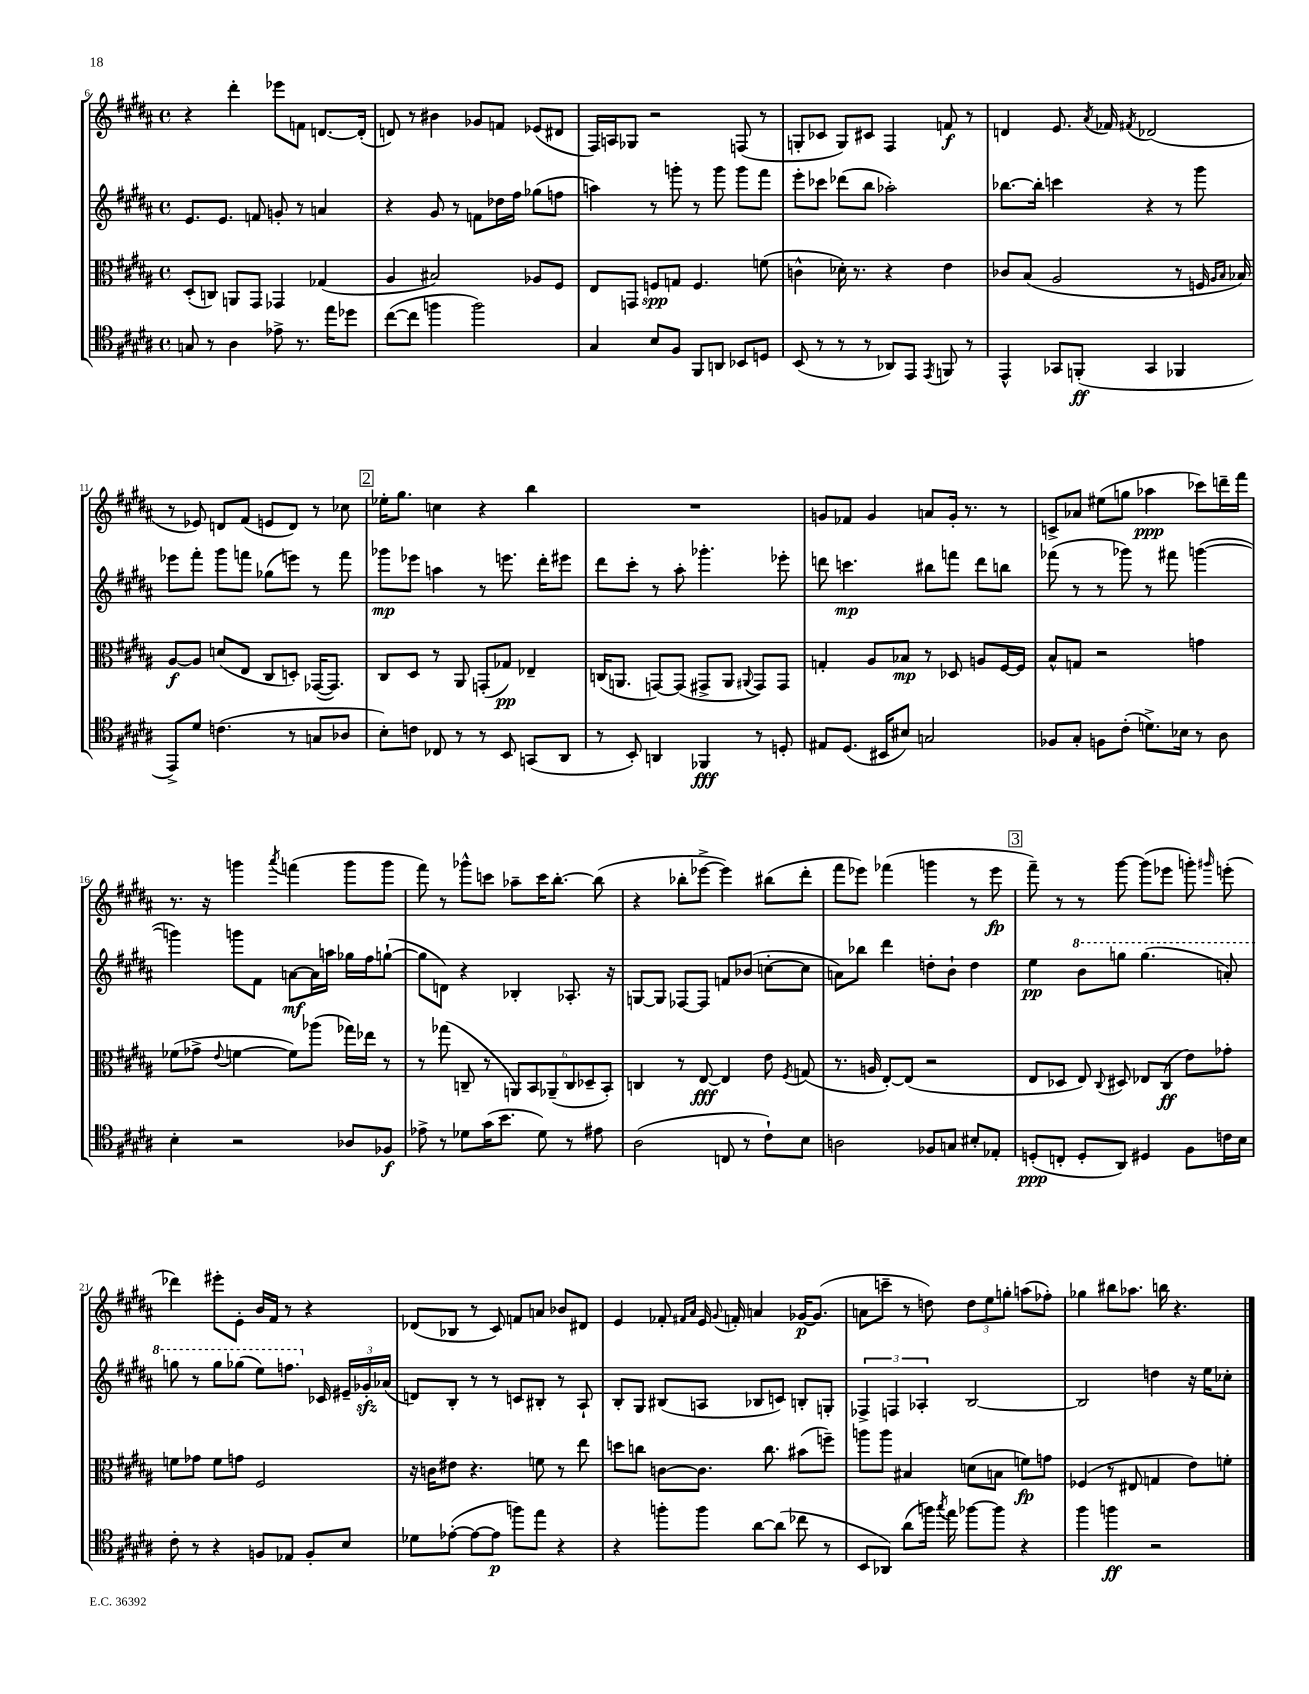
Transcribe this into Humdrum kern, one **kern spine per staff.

**kern	**dynam	**kern	**dynam	**kern	**dynam	**kern	**dynam
*part4	*part4	*part3	*part3	*part2	*part2	*part1	*part1
*staff4	*staff4	*staff3	*staff3	*staff2	*staff2	*staff1	*staff1
*clefC4	*	*clefC3	*	*clefG2	*	*clefG2	*
*k[f#c#g#d#a#]	*	*k[f#c#g#d#a#]	*	*k[f#c#g#d#a#]	*	*k[f#c#g#d#a#]	*
*M4/4	*	*M4/4	*	*M4/4	*	*M4/4	*
*met(c)	*	*met(c)	*	*met(c)	*	*met(c)	*
=6	=6	=6	=6	=6	=6	=6	=6
8Gn/	.	(8D#'/L	.	8.e/L	.	4r	.
8r	.	8Cn/J)	.	.	.	.	.
.	.	.	.	8.e/J	.	.	.
4A#\	.	8AAn/L	.	.	.	4ddd#'\	.
.	.	8GG#/J	.	8fn/	.	.	.
8e-X^\	.	4GG-X/	.	8gn'/	.	8eee-X\L	.
8.r	.	.	.	8r	.	8fn\J	.
.	.	(4G-X/	.	4an/	.	[8.dn/L	.
16ee\KL	.	.	.	.	.	.	.
8dd-X\J	.	.	.	.	.	.	.
.	.	.	.	.	.	(16d'/Jk]	.
=7	=7	=7	=7	=7	=7	=7	=7
([8cc#\L	.	4A#/	.	4r	.	8dn/)	.
8cc#\J]	.	.	.	.	.	8r	.
4ffn\	.	2B#X/)	.	8g#/	.	4b#X\	.
.	.	.	.	8r	.	.	.
2ff\)	.	.	.	8fn\L	.	8g-X/L	.
.	.	.	.	16dd-X\L	.	8fn/J	.
.	.	.	.	16ff#\JJ	.	.	.
.	.	8A-X/L	.	(8gg-X\L	.	(8e-X/L	.
.	.	8F#/J	.	8ffn\J	.	8d#X/J	.
=8	=8	=8	=8	=8	=8	=8	=8
4G#/	.	8E/L	.	4aan\)	.	16F#/LL)	.
.	.	.	.	.	.	16An/J	.
.	.	8GGn/J	.	.	.	8G-X/J	.
8B/L	.	8Fn/L	spp	8r	.	2r	.
8F#/J	.	8Gn/J	.	8gggn'\	.	.	.
8FF#/L	.	4.F/	.	8r	.	.	.
8AAn/J	.	.	.	8ggg\	.	.	.
8BB-X/L	.	.	.	8ggg\L	.	(8Fn/	.
8Dn/J	.	(8fn\	.	8fff#\J	.	8r	.
=9	=9	=9	=9	=9	=9	=9	=9
(8BB/	.	4cn^^\	.	8eee'\L	.	8Gn'/L	.
8r	.	.	.	8ccc-X\J	.	8c-X/J	.
8r	.	16d-X'\)	.	(8ddd-X\L	.	8G/L)	.
.	.	8.r	.	.	.	.	.
8r	.	.	.	8bb\J	.	8c#X/J	.
8AA-X/L)	.	4r	.	2aa-X'\)	.	4F#/	.
8EE/J	.	.	.	.	.	.	.
8qEE/	.	.	.	.	.	.	.
8FFn/	.	4e\	.	.	.	8fn/	f
8r	.	.	.	.	.	8r	.
=10	=10	=10	=10	=10	=10	=10	=10
4EE^^/	.	8c-X/L	.	[8.bb-X\L	.	4dn/	.
.	.	(8B/J	.	.	.	.	.
.	.	.	.	16bb-'\Jk]	.	.	.
8GG-X/L	.	2A#/	.	4cccn\	.	8.e/	.
(8FFn'/J	ff	.	.	.	.	.	.
.	.	.	.	.	.	8qa#/	.
.	.	.	.	.	.	16f-X/	.
.	.	.	.	.	.	8qf#X/	.
4GG-/	.	.	.	4r	.	(2d-X/	.
4FF-X/	.	8r	.	8r	.	.	.
.	.	16Fn/	.	8ggg#\	.	.	.
.	.	16qqA#/LL	.	.	.	.	.
.	.	16qqB/JJ	.	.	.	.	.
.	.	16B-X/)	.	.	.	.	.
!!LO:LB:g=z
=11	=11	=11	=11	=11	=11	=11	=11
8EE^/L)	.	[8A#/L	f	8eee-X\L	.	8r	.
8d#/J	.	8A#/J]	.	8fff#'\J	.	8e-X/)	.
(4.cn\	.	(8dn/L	.	8ggg#\L	.	8dn/L	.
.	.	8E/J	.	8fffn\J	.	(8f#/J	.
.	.	8C#/L	.	(8gg-X\L	.	8en/L	.
8r	.	8Dn'/J)	.	8eeen\J)	.	8d/J)	.
8Gn/L	.	([16GG-X/KL	.	8r	.	8r	.
.	.	8.GG-/J])	.	.	.	.	.
8A-X/J	.	.	.	8fff\	.	8cc-X\	.
!!LO:REH:place=s1:t=2
=12	=12	=12	=12	=12	=12	=12	=12
8B'\L)	.	8C#/L	.	8ggg-X\L	mp	16ee-X'\KL	.
.	.	.	.	.	.	8.gg#\J	.
8cn\J	.	8D#/J	.	8eee-X\J	.	.	.
8C-X/	.	8r	.	4aan\	.	4ccn\	.
8r	.	8AA#/	.	.	.	.	.
8r	.	(8GGn'/L	.	8r	.	4r	.
8BB/	.	8G-X/J)	pp	8.eeen\	.	.	.
(8GGn/L	.	4E-X~/	.	.	.	4bb\	.
.	.	.	.	16ddd#'\KL	.	.	.
8AA#/J	.	.	.	8eee#X\J	.	.	.
=13	=13	=13	=13	=13	=13	=13	=13
8r	.	(16Cn/KL	.	8ddd#\L	.	1r	.
.	.	8.AAn/J	.	.	.	.	.
8BB'/)	.	.	.	8ccc#'\J	.	.	.
4AAn/	.	[8GGn/L)	.	8r	.	.	.
.	.	(8GG/J]	.	8aa#'\	.	.	.
4FF-X/	fff	8GG#X^/L	.	4.ggg-X'\	.	.	.
.	.	8AA/J	.	.	.	.	.
.	.	8qqAA#X/	.	.	.	.	.
8r	.	8GG#/L)	.	.	.	.	.
8Dn'/	.	8GG#/J	.	8eee-X'\	.	.	.
=14	=14	=14	=14	=14	=14	=14	=14
8E#X/L	.	4Gn'/	.	8dddn\	.	8gn/L	.
(8.D#/J	.	.	.	4.cccn\	mp	8f-X/J	.
.	.	8A#/L	.	.	.	4g/	.
16BB#X/KL	.	.	.	.	.	.	.
8B#X/J)	.	8B-X/J	mp	.	.	.	.
2Gn/	.	8r	.	8bb#X\L	.	8an/L	.
.	.	8D-X/	.	8fffn\J	.	16g'/Jk	.
.	.	.	.	.	.	8.r	.
.	.	8An/L	.	8ddd\L	.	.	.
.	.	[16F#/L	.	8bbn\J	.	8r	.
.	.	16F#/JJ]	.	.	.	.	.
=15	=15	=15	=15	=15	=15	=15	=15
8F-X/L	.	8B^^/L	.	(8fff-X\	.	8cn^/L	.
8G#'/J	.	8Gn/J	.	8r	.	8a-X/J	.
8Fn\L	.	2r	.	8r	.	(8ee#X\L	.
(8c#'\J	.	.	.	8ggg-X\)	.	8ggn\J	.
8.dn^\L)	.	.	.	8r	.	4aa-X\	ppp
.	.	.	.	8fff#X\	.	.	.
16B-X\Jk	.	.	.	.	.	.	.
8r	.	4gn\	.	([4gggn\	.	8ccc-X\L)	.
8A#\	.	.	.	.	.	16dddn~\L	.
.	.	.	.	.	.	16fff#\JJ	.
!!LO:LB:g=z
=16	=16	=16	=16	=16	=16	=16	=16
4B'\	.	(8f-X\L	.	4gggn\])	.	8.r	.
.	.	8g-X^\J	.	.	.	.	.
.	.	.	.	.	.	16r	.
.	.	8qqe/	.	.	.	.	.
2r	.	[4fn\	.	8gggn\L	.	4gggn\	.
.	.	.	.	8f#\J	.	.	.
.	.	.	.	.	.	8qaaa#/	.
.	.	8f\L])	.	[8an\L	mf	(4fffn\	.
.	.	(8aa-X\J	.	16a\L]	.	.	.
.	.	.	.	16aan\JJ	.	.	.
8A-X/L	.	16gg-X\LL)	.	16gg-X\LL	.	8ggg\L	.
.	.	16ee-X\JJ	.	16ff#\J	.	.	.
8F-X/J	f	8r	.	([8ggn`\J	.	8ggg\J	.
=17	=17	=17	=17	=17	=17	=17	=17
8e-X^\	.	8r	.	8gg\L]	.	8fff#\)	.
8r	.	(8gg-X\	.	8dn\J)	.	8r	.
8d-X\L	.	8Cn~/	.	4r	.	8ggg-X^^\L	.
(16g#\K	.	8r	.	.	.	8cccn\J	.
8.b\J	.	.	.	.	.	.	.
.	.	12AAn/L)	.	4B-X'/	.	8aa-X~\L	.
.	.	12BB/	.	.	.	.	.
8d-\)	.	.	.	.	.	16ccc\K	.
.	.	(12AA-X~/	.	.	.	.	.
.	.	.	.	.	.	[8.bb'\J	.
8r	.	12C/	.	8.A-X'/	.	.	.
.	.	12D-X~/	.	.	.	.	.
8e#X\	.	.	.	.	.	(8bb\]	.
.	.	12BB'/J)	.	.	.	.	.
.	.	.	.	16r	.	.	.
=18	=18	=18	=18	=18	=18	=18	=18
(2A#\	.	4Cn/	.	[8Gn/L	.	4r	.
.	.	.	.	8G/J]	.	.	.
.	.	8r	.	[8F-X/L	.	8bb-X'\L	.
.	.	[8E/	fff	8F-/J]	.	[8eee-X^\J	.
8Cn/	.	4E/]	.	8fn/L	.	4eee-\])	.
8r	.	.	.	(8b-X/J	.	.	.
8c#`\L)	.	8e\	.	[8ccn'\L	.	(8bb#X\L	.
.	.	8qF#/	.	.	.	.	.
8B\J	.	(8Gn/	.	8cc\J]	.	8ddd#'\J	.
=19	=19	=19	=19	=19	=19	=19	=19
2An\	.	8.r	.	8an\L)	.	8fff#\L	.
.	.	.	.	8bb-X\J	.	8eee-X\J)	.
.	.	16An/	.	.	.	.	.
.	.	[8E'/L)	.	4ddd#\	.	(4fff-X\	.
.	.	(8E/J]	.	.	.	.	.
8F-X/L	.	2r	.	8ddn'\L	.	4gggn\	.
8Gn/J	.	.	.	8b`\J	.	.	.
8B#X'/L	.	.	.	4dd\	.	8r	.
8E-X'/J	.	.	.	.	.	8eee-\	fp
!!LO:REH:place=s1:t=3
=20	=20	=20	=20	=20	=20	=20	=20
(8Dn'/L	ppp	8E/L	.	4ee\	pp	8fff#~\)	.
8Cn'/J	.	8D-X/J	.	.	.	8r	.
*	*	*	*	*8va	*	*	*
8D'/L	.	8E/)	.	8bb\L	.	8r	.
.	.	8qqC#/	.	.	.	.	.
8AA#/J)	.	8D#X/	.	8gggn\J	.	[8ggg#\	.
4D#X/	.	8E-X/L	.	(4.ggg\	.	(8ggg#\L]	.
.	.	(8C#/J	ff	.	.	8eee-X\J	.
8F#\L	.	8e\L)	.	.	.	8gggn'\)	.
.	.	.	.	.	.	16qqggg#X/	.
16cn\L	.	8g-X'\J	.	8aan'/)	.	(8eeen'\	.
16B\JJ	.	.	.	.	.	.	.
!!LO:LB:g=z
=21	=21	=21	=21	=21	=21	=21	=21
8c#'\	.	8fn\L	.	8gggn\	.	4ddd-X\)	.
8r	.	8g-X\J	.	8r	.	.	.
4r	.	8f\L	.	8ggg\L	.	8eee#X'\L	.
.	.	8gn\J	.	(8ggg-X\J	.	8e'\J	.
8Fn/L	.	2F#/	.	8eee\L)	.	16b/LL	.
.	.	.	.	.	.	16f#/JJ	.
8E-X/J	.	.	.	8.fffn\J	.	8r	.
8F'/L	.	.	.	.	.	4r	.
*	*	*	*	*X8va	*	*	*
.	.	.	.	16c-X/	.	.	.
8B/J	.	.	.	24e#X~/LL	.	.	.
.	.	.	.	24g-Xzz'/	.	.	.
.	.	.	.	(24a-X/JJ	.	.	.
=22	=22	=22	=22	=22	=22	=22	=22
8d-X\L	.	16r	.	8dn/L)	.	(8d-X/L	.
.	.	16cn\KL	.	.	.	.	.
([8e-X'\J	.	8e#X\J	.	8B'/J	.	8B-X/J	.
8e-\L_	.	4.r	.	8r	.	8r	.
8e-\J]	p	.	.	8r	.	8c#/)	.
8ffn\L)	.	.	.	8cn/L	.	8fn/L	.
8ee\J	.	8fn\	.	8B#X'/J	.	8an/J	.
4r	.	8r	.	8r	.	8b-X/L	.
.	.	8ee\	.	8A#`/	.	8d#X/J	.
=23	=23	=23	=23	=23	=23	=23	=23
4r	.	8ddn\L	.	8B'/L	.	4e/	.
.	.	8ccn\J	.	8G#/J	.	.	.
8ffn'\L	.	[8cn\L	.	(8B#X/L	.	8f-X'/	.
.	.	.	.	.	.	16qqf#X/LL	.
.	.	.	.	.	.	16qqa#/JJ	.
8ff\J	.	8.c\J]	.	8An/J	.	16e/	.
.	.	.	.	.	.	8qqg#/	.
.	.	.	.	.	.	16fn'/	.
[8a#\L	.	.	.	8B-X/L	.	4an/	.
.	.	8.cc\	.	.	.	.	.
(8a#\J]	.	.	.	8cn/J)	.	.	.
8cc-X\	.	(8b#X\L	.	8Bn'/L	.	[16g-X/KL	p
.	.	.	.	.	.	(8.g-/J]	.
8r	.	8ffn~\J)	.	8Gn'/J	.	.	.
=24	=24	=24	=24	=24	=24	=24	=24
8BB/L	.	8aan\L	.	6F-X^/	.	8an\L	.
8AA-X/J)	.	8aa\J	.	.	.	8cccn~\J	.
.	.	.	.	6Fn/	.	.	.
(8a#\L	.	4B#X/	.	.	.	8r	.
.	.	.	.	6A-X'/	.	.	.
16ffn\Jk)	.	.	.	.	.	8ddn\)	.
8qgg#/	.	.	.	.	.	.	.
16ee\	.	.	.	.	.	.	.
[8ff-X\L	.	(8dn\L	.	[2B/	.	12dd\L	.
.	.	.	.	.	.	12ee\	.
8ff-\J]	.	8Bn\J	.	.	.	.	.
.	.	.	.	.	.	12ggn'\J	.
4r	.	8fn\L)	fp	.	.	(8aan\L	.
.	.	8gn\J	.	.	.	8ff-X'\J)	.
=25	=25	=25	=25	=25	=25	=25	=25
4ff#\	.	(4F-X/	.	2B/]	.	4gg-X\	.
4ffn\	ff	8r	.	.	.	8bb#X\L	.
.	.	8E#X/	.	.	.	8.aa-X\J	.
2r	.	4Gn/	.	4ddn\	.	.	.
.	.	.	.	.	.	16bbn\	.
.	.	.	.	.	.	4.r	.
.	.	8e\L)	.	16r	.	.	.
.	.	.	.	16ee\KL	.	.	.
.	.	8fn'\J	.	8cc-X'\J	.	.	.
==	==	==	==	==	==	==	==
*-	*-	*-	*-	*-	*-	*-	*-
